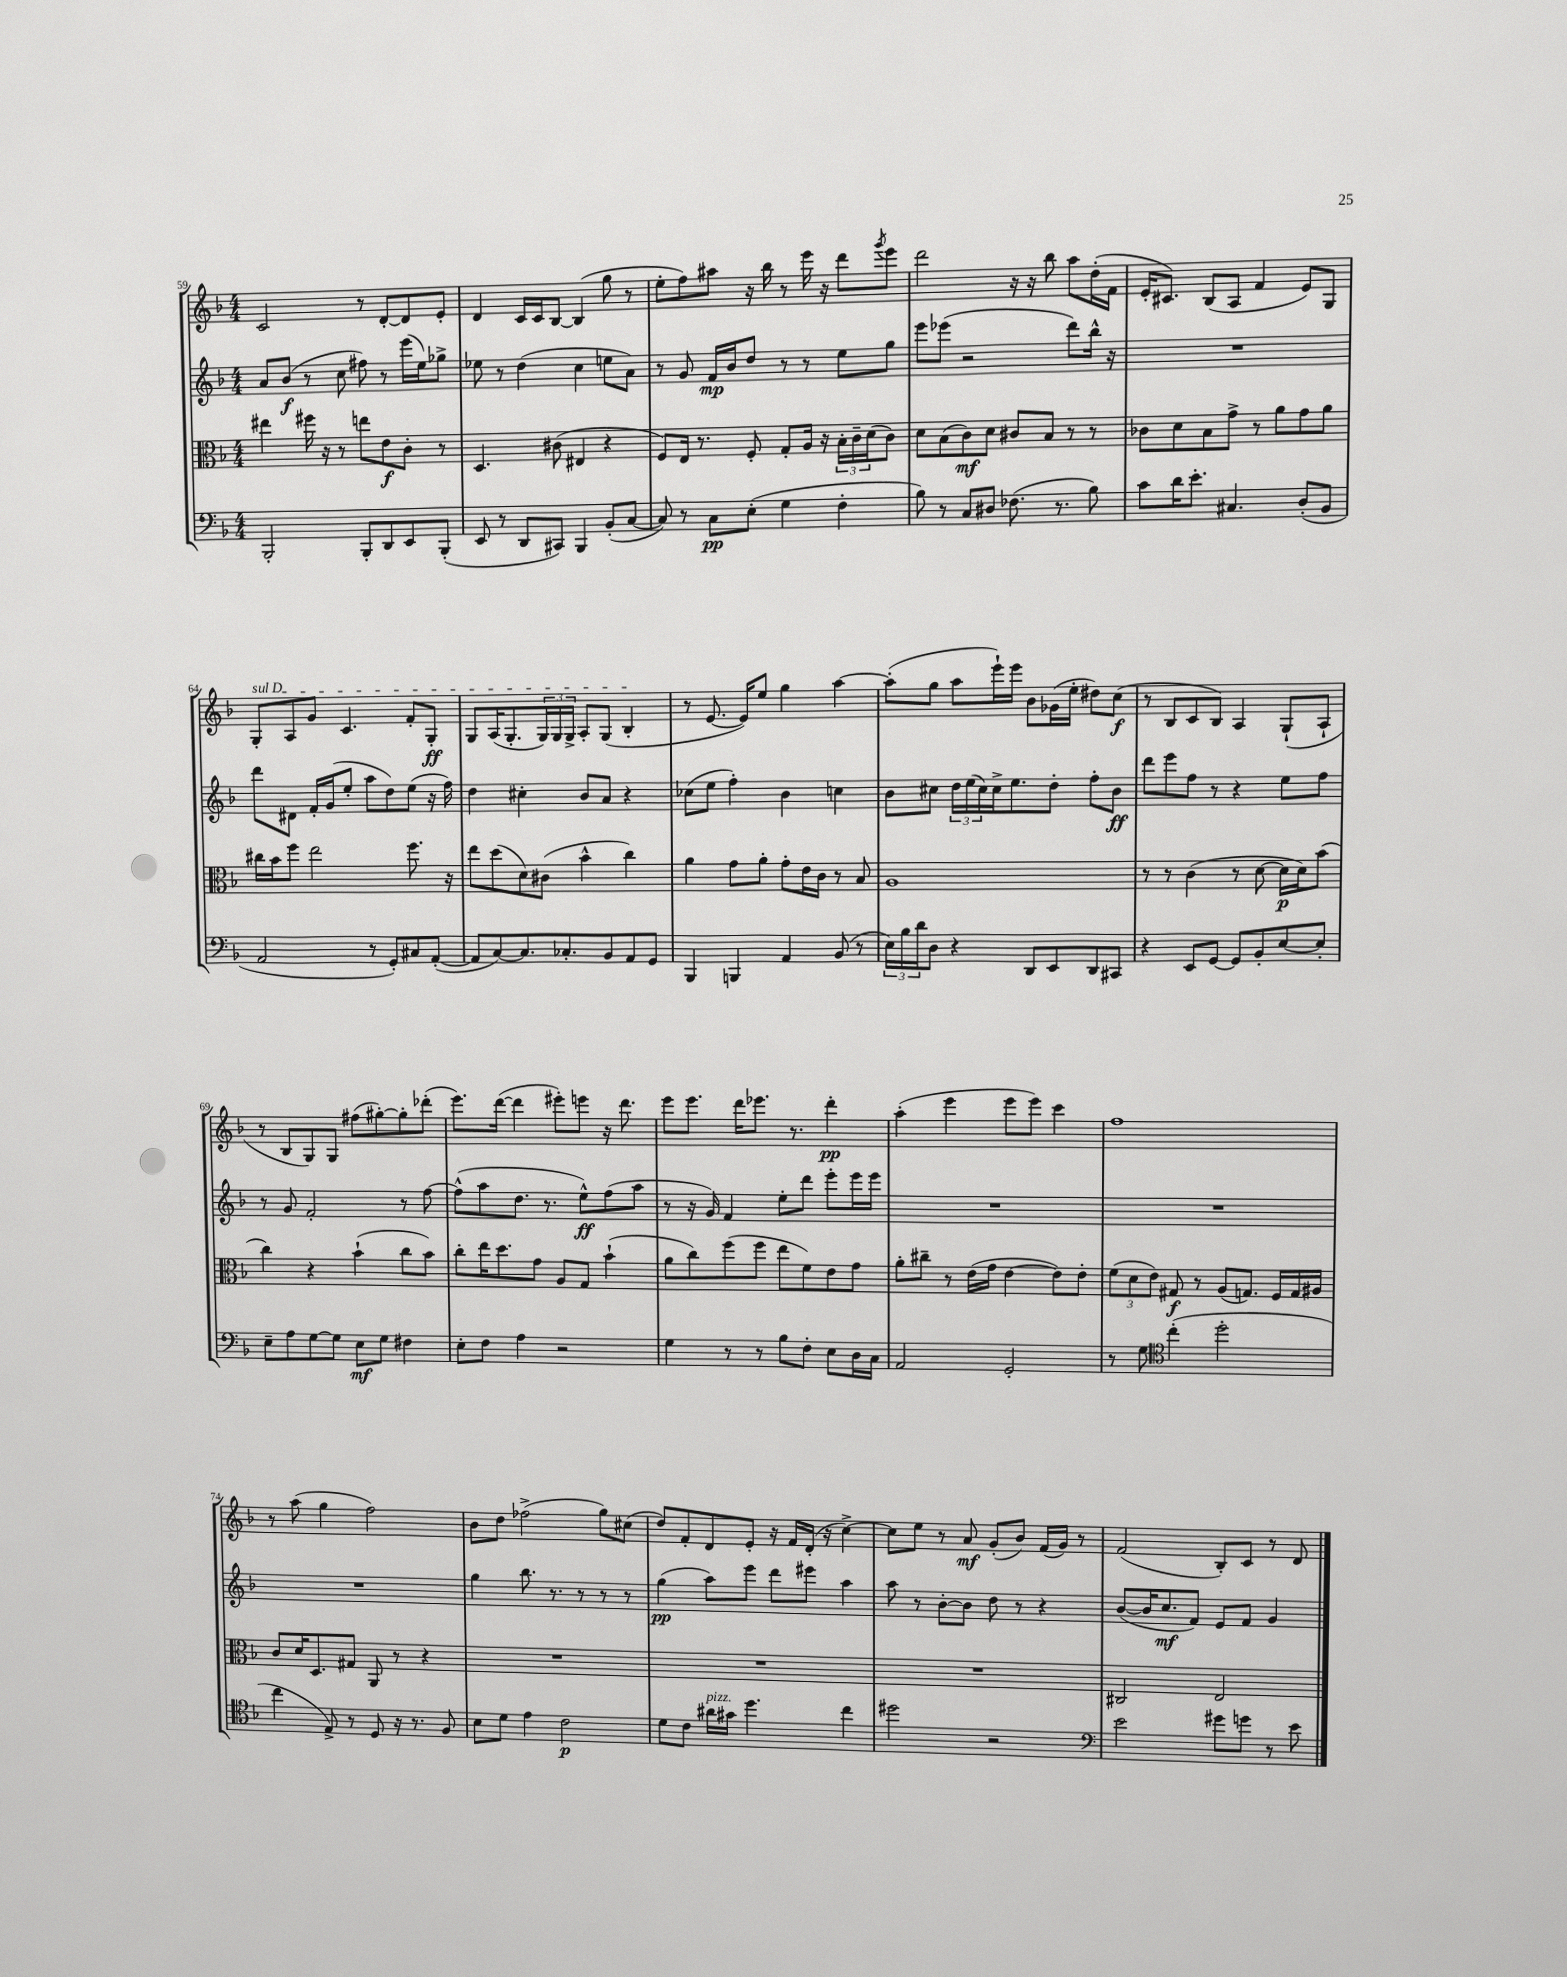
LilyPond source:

<<
\new StaffGroup <<
\new Staff = "s0" {
    \clef treble \key f \major \numericTimeSignature \time 4/4
    c'2 r8 d'8~-. d'8 e'8-. |
    d'4 c'16 c'16 bes8~ bes4( g''8 r8 |
    e''8-. f''8) ais''8 r16 bes''16 r8 e'''16 r16 d'''8 \acciaccatura { g'''8 } e'''8 |
    d'''2 r16 r16 bes''8 a''8 d''16-.( f'16 |
    e'16-. cis'8.) bes8( a8 f'4 e'8) g8 |
    \once \override TextSpanner.bound-details.left.text = \markup { \italic "sul D" } g8-.\startTextSpan a8 g'8 c'4. f'8-. g8-.\ff |
    g8 a16( g8.-. \tuplet 3/2 { g16) g16 g16-> } a8-. g8( bes4-.\stopTextSpan |
    r8 e'8.~ e'16) e''8 g''4 a''4~ |
    a''8-.( g''8 a''8 e'''16-!) e'''16 bes'8 ges'16( e''16-. dis''8) c''8\f( |
    r8 bes8 c'8 bes8) a4 g8-!( a8-! |
    r8 bes8 g8) g8 fis''8( gis''8~-.) gis''8-. des'''8-.( |
    e'''8.) d'''16~( d'''4 eis'''8-.) e'''8 r16 d'''8. |
    e'''8 e'''8. d'''16 ees'''8. r8. d'''4-.\pp |
    a''4-.( e'''4 e'''8 e'''8) c'''4 |
    f''1 |
    r8 a''8( g''4 f''2) |
    bes'8 d''8 fes''2->( g''8) cis''8( |
    d''8) f'8-. d'8 e'8-. r16 f'16 d'16-.( r16 c''4~->) |
    c''8 e''8 r8 a'8\mf g'8-.( bes'8) f'16( g'16) r8 |
    f'2( bes8-.) c'8 r8 d'8 \bar "|." |
}
\new Staff = "s1" {
    \clef treble \key f \major \numericTimeSignature \time 4/4
    a'8 bes'8\f( r8 c''8 fis''8) r8 e'''16( e''16) ges''8-> |
    ees''8 r8 d''4( c''4 e''8 a'8) |
    r8 g'8 f'16\mp bes'16 d''8 r8 r8 e''8 g''8 |
    e'''8 ees'''8( r2 d'''8) bes''16-^ r16 |
    R1 |
    d'''8 dis'8 f'16-. g'16( e''8-. a''8 d''8) e''8( r16 f''16) |
    d''4 cis''4-. bes'8 a'8 r4 |
    ces''8( e''8 f''4-.) bes'4 c''4 |
    bes'8 cis''8 \tuplet 3/2 { d''16 e''16( cis''16) } cis''16-> e''8. d''8-. f''8-. bes'8\ff |
    d'''8 e'''8 f''8 r8 r4 e''8 f''8 |
    r8 g'8 f'2-. r8 f''8~ |
    f''8-^( a''8 d''8. r8. e''8-^\ff) f''8( a''8 |
    r8 r16 g'16) f'4 e''8-. d'''8 e'''8-. e'''16 e'''16 |
    R1 |
    R1 |
    R1 |
    g''4 bes''8. r8. r8 r8 r8 |
    g''4\pp( a''8) e'''8 d'''8 eis'''8 a''4 |
    a''8 r8 bes'8~-. bes'8 d''8 r8 r4 |
    bes'8~( bes'16 c''8.\mf f'8) e'8 f'8 g'4 \bar "|." |
}
\new Staff = "s2" {
    \clef alto \key f \major \numericTimeSignature \time 4/4
    eis''4 fis''16 r16 r8 e''8 e'8\f c'8-. r8 |
    d4. cis'8( eis4 r4 |
    f8) e16 r8. f8-. g8-. a16 r16 \tuplet 3/2 { bes16-. c'16-- d'16( } c'8) |
    d'8 bes8( c'8\mf) d'8 cis'8 bes8 r8 r8 |
    ces'8 d'8 bes8 g'8-> r8 a'8 g'8 a'8 |
    cis''16 bes'16 f''8 e''2 f''8. r16 |
    e''8 d''8( d'8) cis'8( bes'4-^ c''4) |
    a'4 g'8 a'8-. g'8-. e'16 c'16 r8 bes8 |
    a1 |
    r8 r8 c'4( r8 d'8~ d'16\p d'16) bes'8( |
    c''4) r4 bes'4-!( c''8 bes'8) |
    c''8-. e''16 d''8. g'8 a8 g8 bes'4-!( |
    a'8 c''8) f''8( f''8 e''8 f'8) e'8 g'8 |
    a'8-. cis''8-- r8 e'16( g'16 e'4~ e'8) e'8-. |
    \tuplet 3/2 { f'8( d'8 e'8) } gis8\f r8 a8( g8.) f16 g16 ais16 |
    c'8 d'16 d8. gis8 a,8 r8 r4 |
    R1 |
    R1 |
    R1 |
    cis2 e2 \bar "|." |
}
\new Staff = "s3" {
    \clef bass \key f \major \numericTimeSignature \time 4/4
    bes,,2-. bes,,8-. d,8 e,8 bes,,8-.( |
    e,8 r8 d,8 cis,8) bes,,4 bes,8-.( c8~ |
    c8) r8 c8\pp e8-.( g4 f4-. |
    bes8) r8 c8 dis8 fes8.( r8. bes8) |
    c'8 d'16 e'8.-. cis4. d8-.( bes,8 |
    a,2 r8 g,8-.) cis8 a,8~-.( |
    a,8 c8~) c8. ces8.-. bes,8 a,8 g,8 |
    bes,,4 b,,4 a,4 bes,8( r8 |
    \tuplet 3/2 { e16) bes16 d'16 } d8 r4 d,8 e,8 d,8 cis,8 |
    r4 e,8 g,8~ g,8 bes,8-. e8~ e8-. |
    e8-- a8 g8~ g8 e8\mf g8 fis4 |
    e8-. f8 a4 r2 |
    g4 r8 r8 bes8 f8-. e8 d16 c16 |
    a,2 g,2-. |
    r8 g8 \clef tenor c''4-.( d''2-. |
    c''4 e8->) r8 d8 r16 r8. f8 |
    bes8 d'8 e'4 c'2\p |
    d'8 c'8 ais'16^\markup { \italic "pizz." } gis'16 d''4. c''4 |
    dis''2 r2 |
    \clef bass e'2 gis'8 g'8 r8 e'8 \bar "|." |
}
>>
>>
\layout { \context { \Score currentBarNumber = #59 } }
